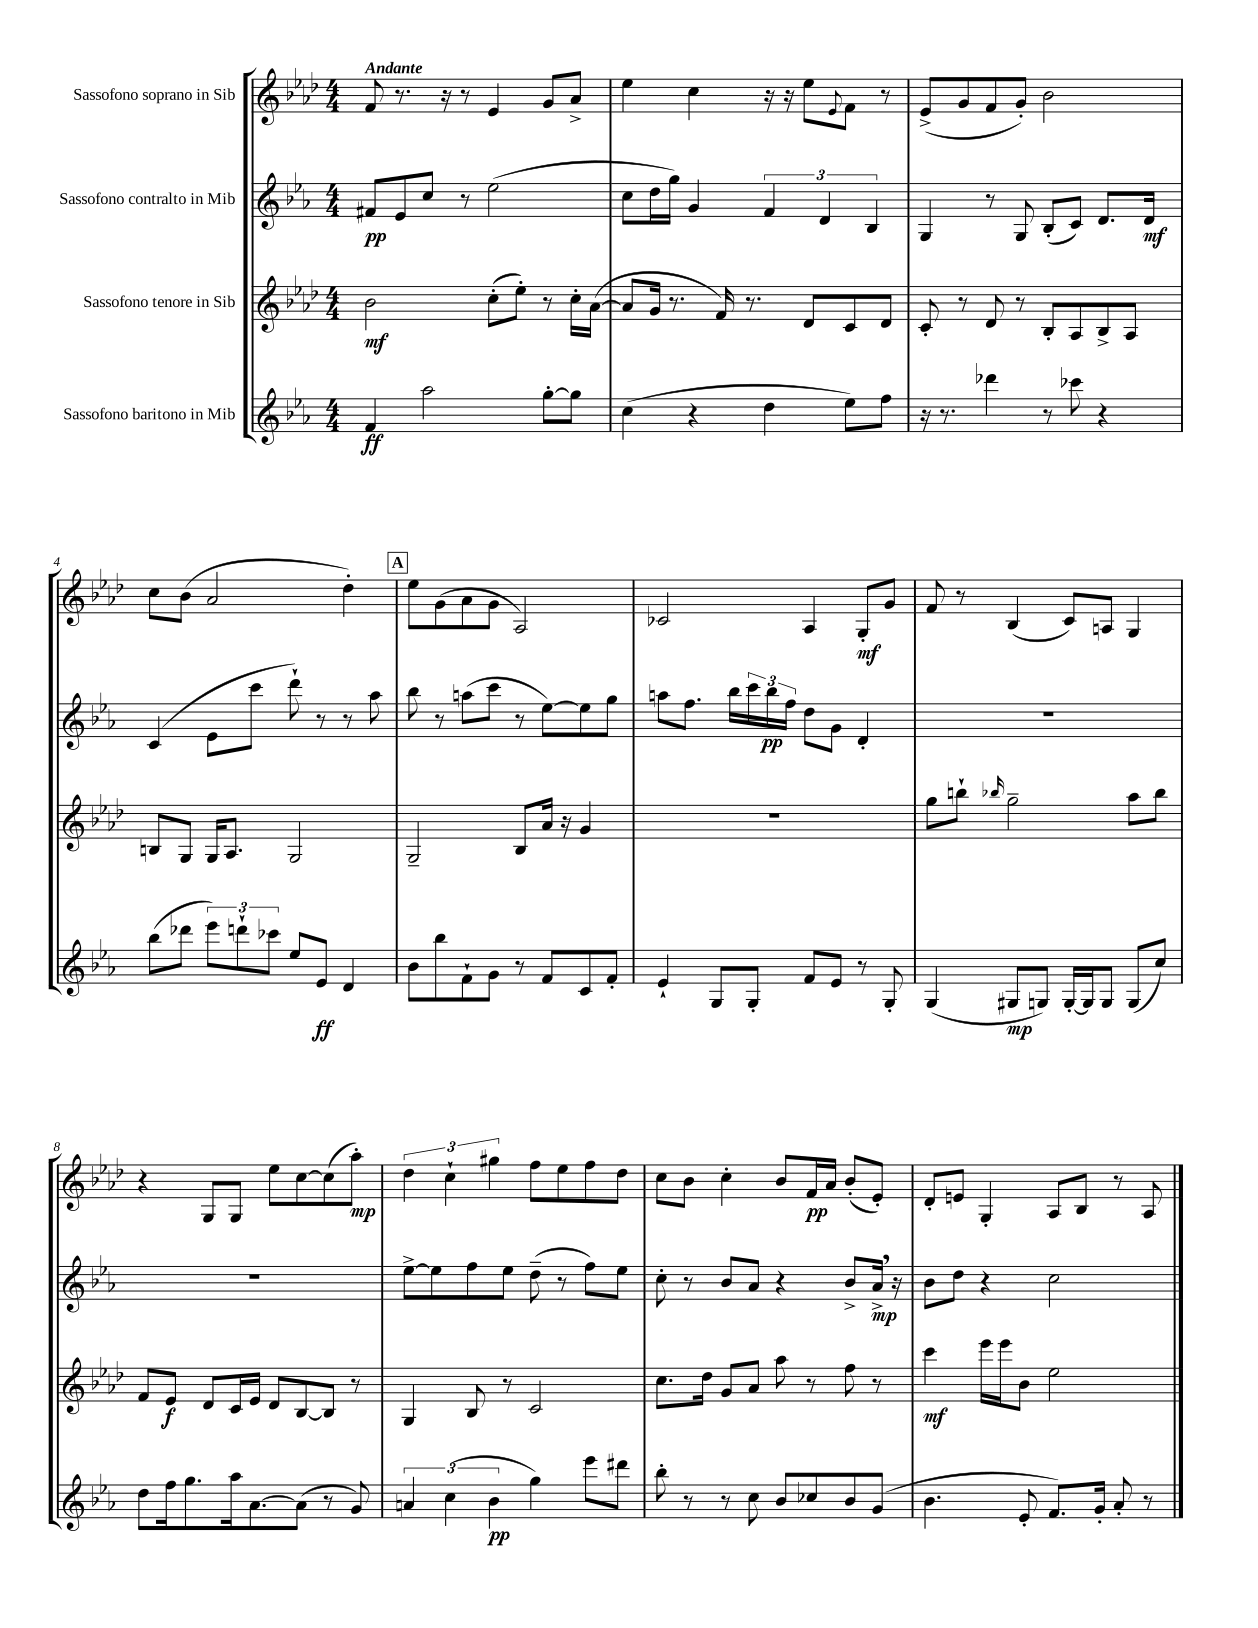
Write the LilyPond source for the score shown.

<<
\new StaffGroup <<
\new Staff = "s0" \with { instrumentName = "Sassofono soprano in Sib" } {
    \clef treble \key aes \major \numericTimeSignature \time 4/4 \tempo "Andante"
    f'8 r8. r16 r8 ees'4 g'8 aes'8-> |
    ees''4 c''4 r16 r16 ees''8 \appoggiatura { ees'8 } f'8 r8 |
    ees'8->( g'8 f'8 g'8-.) bes'2 |
    c''8 bes'8( aes'2 des''4-.) |
    \mark \markup { \box "A" } ees''8 g'8( aes'8 g'8 aes2) |
    ces'2 aes4 g8-.\mf g'8 |
    f'8 r8 bes4( c'8) a8 g4 |
    r4 g8 g8 ees''8 c''8~ c''8( aes''8-.\mp) |
    \tuplet 3/2 { des''4 c''4-! gis''4 } f''8 ees''8 f''8 des''8 |
    c''8 bes'8 c''4-. bes'8 f'16\pp aes'16 bes'8-.( ees'8-.) |
    des'8-. e'8 g4-. aes8 bes8 r8 aes8 \bar "|." |
}
\new Staff = "s1" \with { instrumentName = "Sassofono contralto in Mib" } {
    \clef treble \key ees \major \numericTimeSignature \time 4/4
    fis'8\pp ees'8 c''8 r8 ees''2( |
    c''8 d''16 g''16) g'4 \tuplet 3/2 { f'4 d'4 bes4 } |
    g4 r8 g8 bes8-.( c'8) d'8. d'16\mf |
    c'4( ees'8 c'''8 d'''8-!) r8 r8 aes''8 |
    \mark \markup { \box "A" } bes''8 r8 a''8( c'''8 r8 ees''8~) ees''8 g''8 |
    a''8 f''8. bes''16 \tuplet 3/2 { c'''16 bes''16\pp f''16 } d''8 g'8 d'4-. |
    R1 |
    R1 |
    ees''8~-> ees''8 f''8 ees''8 d''8--( r8 f''8) ees''8 |
    c''8-. r8 bes'8 aes'8 r4 bes'8-> aes'16->\mp \breathe r16 |
    bes'8 d''8 r4 c''2 \bar "|." |
}
\new Staff = "s2" \with { instrumentName = "Sassofono tenore in Sib" } {
    \clef treble \key aes \major \numericTimeSignature \time 4/4
    bes'2\mf c''8-.( ees''8-.) r8 c''16-. aes'16~( |
    aes'8 g'16 r8. f'16) r8. des'8 c'8 des'8 |
    c'8-. r8 des'8 r8 bes8-. aes8 bes8-> aes8 |
    b8 g8 g16 aes8. g2 |
    \mark \markup { \box "A" } g2-- bes8 aes'16 r16 g'4 |
    R1 |
    g''8 b''8-! \grace { bes''16 } g''2-- aes''8 bes''8 |
    f'8 ees'8\f des'8 c'16 ees'16 des'8 bes8~ bes8 r8 |
    g4 bes8 r8 c'2 |
    c''8. des''16 g'8 aes'8 aes''8 r8 f''8 r8 |
    c'''4\mf ees'''16 ees'''16 bes'8 ees''2 \bar "|." |
}
\new Staff = "s3" \with { instrumentName = "Sassofono baritono in Mib" } {
    \clef treble \key ees \major \numericTimeSignature \time 4/4
    f'4\ff aes''2 g''8~-. g''8 |
    c''4( r4 d''4 ees''8) f''8 |
    r16 r8. des'''4 r8 ces'''8 r4 |
    bes''8( des'''8 \tuplet 3/2 { ees'''8) d'''8-! ces'''8 } ees''8 ees'8\ff d'4 |
    \mark \markup { \box "A" } bes'8 bes''8 f'8-! g'8 r8 f'8 c'8 f'8-. |
    ees'4-! g8 g8-. f'8 ees'8 r8 g8-. |
    g4( gis8\mp g8) g16~-. g16 g8 g8( c''8) |
    d''8 f''16 g''8. aes''16 aes'8.~ aes'8( r8 g'8) |
    \tuplet 3/2 { a'4 c''4( bes'4\pp } g''4) ees'''8 dis'''8 |
    bes''8-. r8 r8 c''8 bes'8 ces''8 bes'8 g'8( |
    bes'4. ees'8-. f'8.) g'16-. aes'8-. r8 \bar "|." |
}
>>
>>
